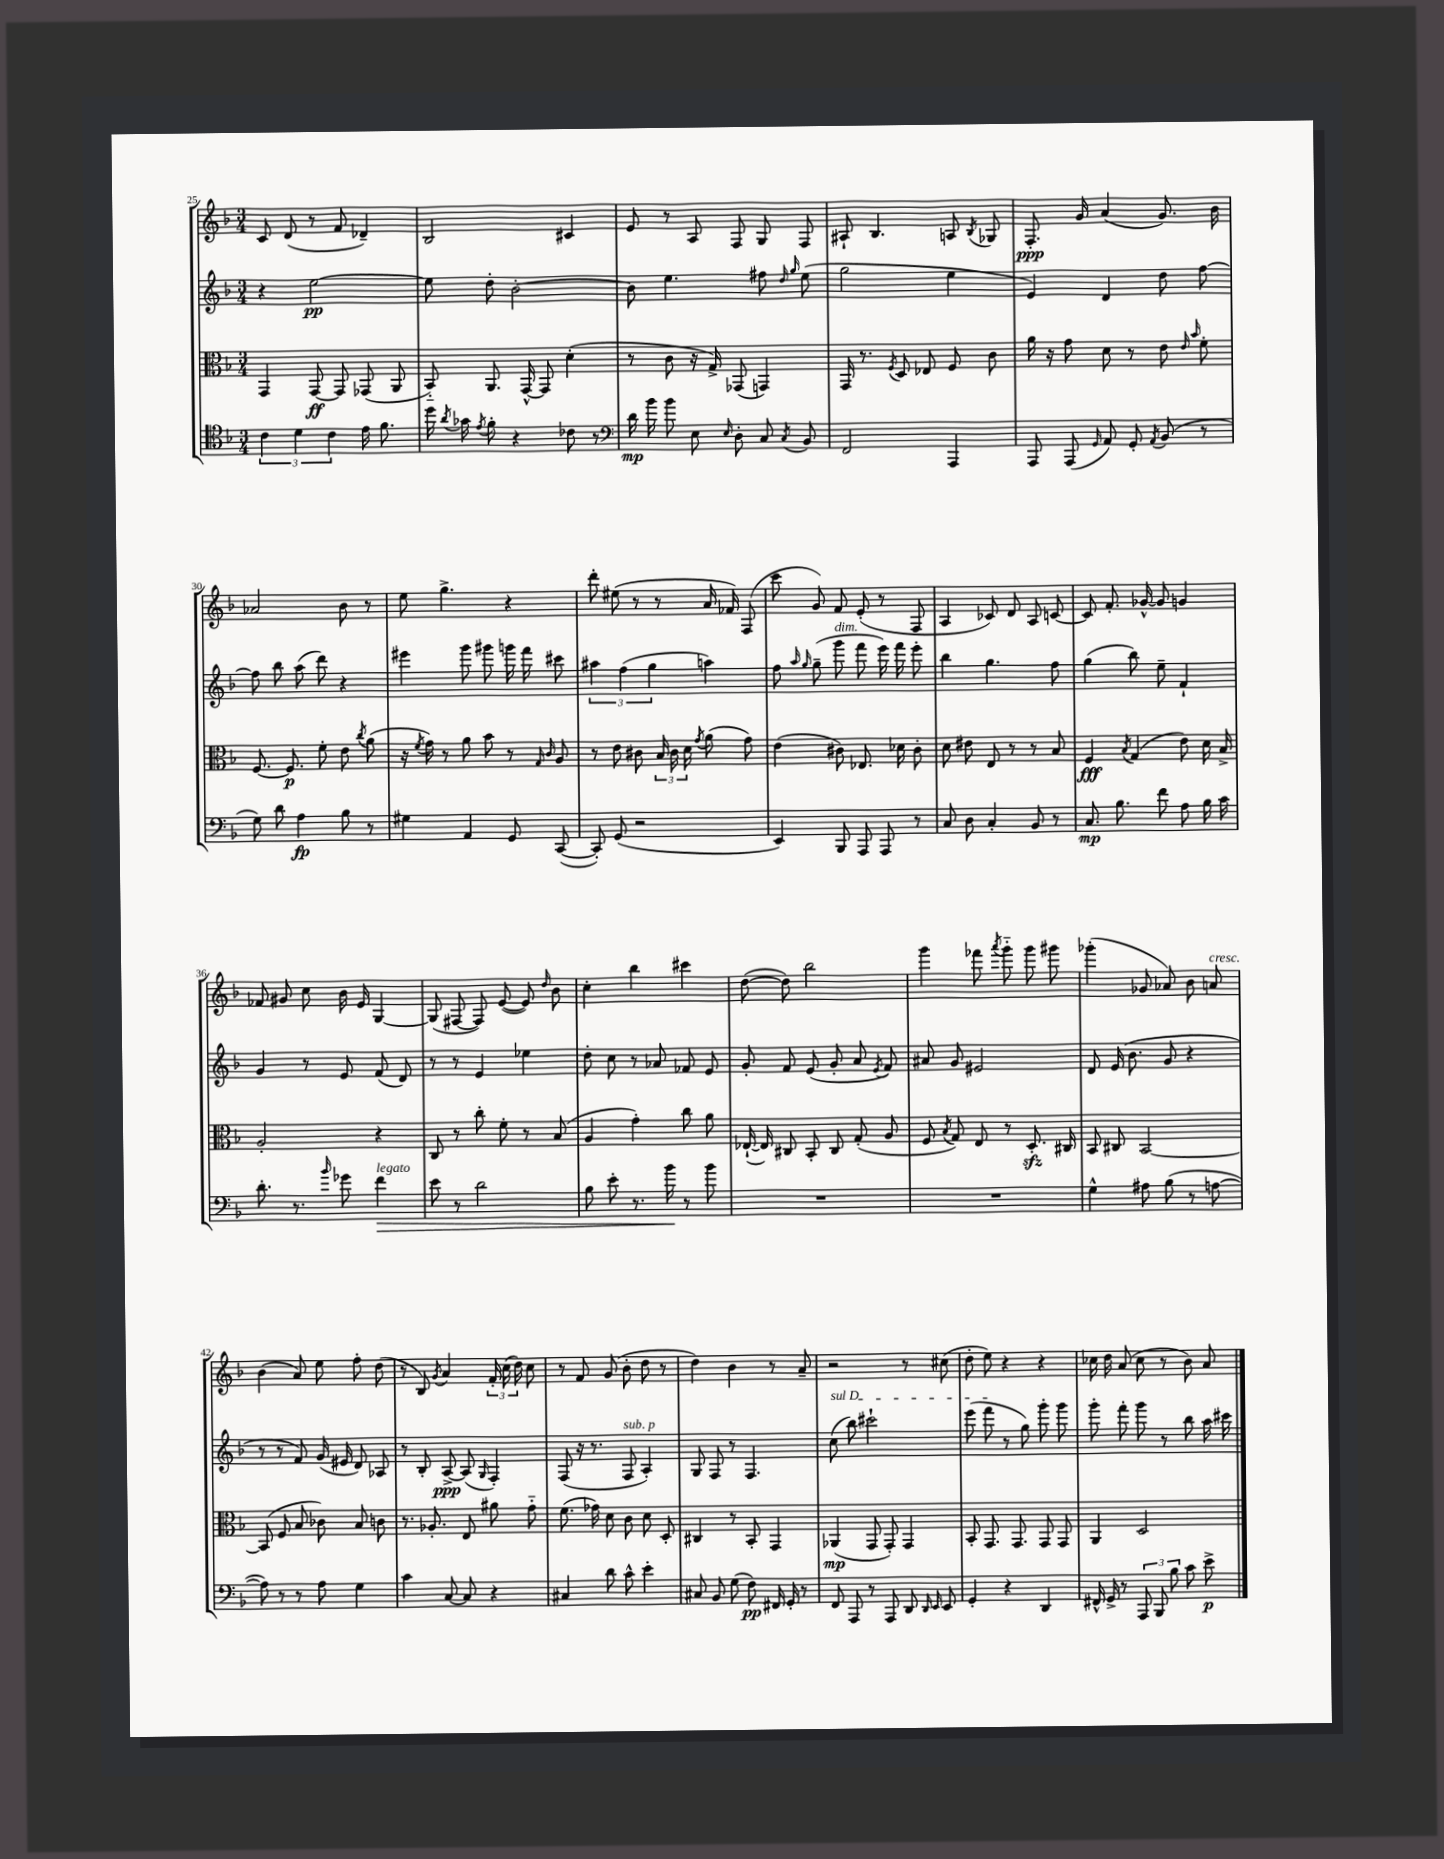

**kern	**kern	**kern	**kern
*staff4	*staff3	*staff2	*staff1
*clefC4	*clefC3	*clefG2	*clefG2
*k[b-]	*k[b-]	*k[b-]	*k[b-]
*M3/4	*M3/4	*M3/4	*M3/4
6c	4GG	4r	8c
.	.	.	(8d
6d	.	.	.
.	[8GG	[2ee	8r
6c	.	.	.
.	8GG]	.	8f
16e	(8GG-	.	4d-~)
8.f	.	.	.
.	8AA	.	.
=	=	=	=
16dd	8BB-'~)	8ee]	2B-
8qa	.	.	.
16g-	.	.	.
8qe	.	.	.
8f'	8.AA	8dd'	.
4r	.	[2b-'	.
.	[16GG^^	.	.
.	8GG]	.	.
8c-	(4d'	.	4c#
8r	.	.	.
=	=	=	=
*clefF4	*	*	*
16d	8r	8b-]	8e
16b-	.	.	.
8b-	8c	4.ee	8r
8E	16r	.	8A
.	16G^)	.	.
16qqE	.	.	.
8D'	(8GG-	.	8F
8C	4GG)	8ff#	8G
.	.	16qqdd	.
8qC	.	16qqgg	.
8BB-	.	(8ee	8F
=	=	=	=
2FF	16GG	2gg	8A#`
.	8.r	.	.
.	.	.	4.B-
.	8qF	.	.
.	8D	.	.
.	8E-	.	.
4AAA	8F	4ee	8A
.	.	.	8qB-
.	8c	.	8G-
=	=	=	=
8AAA	16a	4e)	8.F'
.	16r	.	.
(8AAA	8g	.	.
.	.	.	16g
16qqGG	.	.	.
8AA)	8d	4d	(4a
8GG'	8r	.	.
8qAA	.	.	.
(8BB-	8e	8dd	8.g)
.	16qqe	.	.
.	16qqb-	.	.
8r	8f'	[8ff	.
.	.	.	16b-
=	=	=	=
8G)	[8.F	8ff]	2a-
8d	.	8bb-	.
.	8.F]	.	.
4A	.	(8aa	.
.	8f'	8ddd)	.
8B-	8e	4r	8b-
.	8qcc	.	.
8r	(8a	.	8r
=	=	=	=
4G#	16r	4eee#	8ee
.	8qf	.	.
.	16g)	.	.
.	8r	.	4.gg^
4AA	8a	8ggg	.
.	8b-	8ggg#	.
8GG	8r	16ggg	4r
.	.	16fff	.
.	16qqG	.	.
.	16qqc	.	.
([8CC	8A	8ccc#	.
=	=	=	=
8CC'])	8r	6aa#	8ddd'
(8GG	8e	.	(8ee#
.	.	(6ff	.
2r	8c#	.	8r
.	.	6gg	.
.	24B-	.	8r
.	24c#	.	.
.	24d	.	.
.	8qg	.	.
.	(8a	4aa)	16a
.	.	.	16f-)
.	8g)	.	(8F
=	=	=	=
4EE)	(4e	8ff	8ccc
.	.	16qqaa	.
.	.	16qqgg	.
.	.	(8gg~	8g)
8BBB-	8c#)	8ggg	8f
8AAA	8.E-	8fff	(8e'
8AAA	.	16eee)	8r
.	16d-	16fff	.
8r	8c#'	8eee'	8F
=	=	=	=
8C	8d	4bb-	4A
8D	8e#	.	.
4C'	8E	4.gg	8c-)
.	8r	.	8d
8BB-	8r	.	8A
8r	8B-	8ff	[8c
=	=	=	=
8.C	4F	(4gg	8c]
.	.	.	8.f'
8.B-	.	.	.
.	8qB-	.	.
.	(4G	8bb-)	.
.	.	.	[16g-^^
8f	.	8ee~	8g-]
8A	8e)	4f`	4g
16B-	16d	.	.
16c	16B-^	.	.
=	=	=	=
8.d'	2A'	4g	8f-
.	.	.	8g#
8.r	.	.	.
.	.	8r	8cc
16qqb-	.	.	.
8g-	.	8e	16b-
.	.	.	16e
4f	4r	(8f	[4G
.	.	8d)	.
=	=	=	=
8e	8C	8r	(8G]
8r	8r	8r	[8F#
2d	8cc'	4e	8F#])
.	8f'	.	([8e
.	8r	4ee-	8e])
.	.	.	16qqdd
.	(8B-	.	8b-
=	=	=	=
8B-	4A	8dd'	4cc'
8e'	.	8cc	.
8.r	4g')	8r	4bb-
.	.	8a-	.
16b-	.	.	.
8r	8cc	8f-	4ccc#
8b-	8a	8e	.
=	=	=	=
2.r	([16E-`	8g'	([8dd
.	16E-])	.	.
.	8C#	8f	8dd])
.	8BB-'	(8e	2bb-
.	8C#	8g'	.
.	(8G'	8a	.
.	.	8qe	.
.	8A	8f)	.
=	=	=	=
2.r	8F	8a#	4ggg
.	8qB-	.	.
.	8G)	8g	.
.	8E	2e#	8fff-
.	.	.	8qaaa
.	8r	.	8ggg'~
.	8.D'	.	8ggg
.	.	.	8ggg#
.	16C#	.	.
=	=	=	=
4G^^	8BB-	8d	(4ggg-'
.	8C#	(16e	.
.	.	8.b-	.
8A#	[2BB-	.	8g-
(8B-	.	8g	8a-)
8r	.	4r	8b-
[8A	.	.	8a
=	=	=	=
8A])	(8BB-]	8r	(4b-
8r	8F	8r	.
8r	8B-	8f)	8a)
8A	8c-)	(16g	8ee
.	.	16e#	.
4G	8B-	8d)	8ff'
.	8c	8A-	(8dd
=	=	=	=
4c	8.r	8r	8r
.	.	8B-'	8B-)
.	8.A-'	.	.
.	.	.	8qg
[8C	.	[8A^	4a
8C]	8E	(8A]	.
.	.	16qqG	.
4r	8a#	4F')	24f'
.	.	.	(24cc
.	.	.	24dd)
.	8g'~	.	8cc
=	=	=	=
4C#	(8.f	(8F	8r
.	.	16r	8f
.	16g-)	8.r	.
8d	8d	.	(8g
8c^^	8c	8F	8b-'
4e'	8d	4A')	8dd
.	8D'	.	8r
=	=	=	=
8C#	4C#	8G	4dd)
8BB-	.	8F	.
(8G	8r	8r	4b-
8F)	8BB-'	4.F	.
16FF#	4GG	.	8r
16GG'	.	.	.
8r	.	.	8a~
=	=	=	=
8FF	(4AA-	(8cc	2r
8AAA	.	8bb-)	.
8r	8GG	2ccc#`	.
8AAA	8GG')	.	.
8DD	4GG	.	8r
16qqDD	.	.	.
16qqEE	.	.	.
8EE	.	.	(8cc#
=	=	=	=
4GG'	8BB-'	(8eee	8dd'
.	8.GG	8fff	8ee)
4r	.	8r	4r
.	8.GG	.	.
.	.	8gg)	.
4DD	8GG	8ggg'	4r
.	8GG	8ggg	.
=	=	=	=
16FF#^^	4AA	8ggg'	16cc-
16GG^	.	.	16dd
8r	.	8fff'	(8a
12AAA	2D	8ggg	8cc-
12BBB-	.	.	.
.	.	8r	8r
12B-	.	.	.
8c	.	8bb-	8b-)
8e^	.	16aa	8a
.	.	16ccc#	.
==	==	==	==
*-	*-	*-	*-
